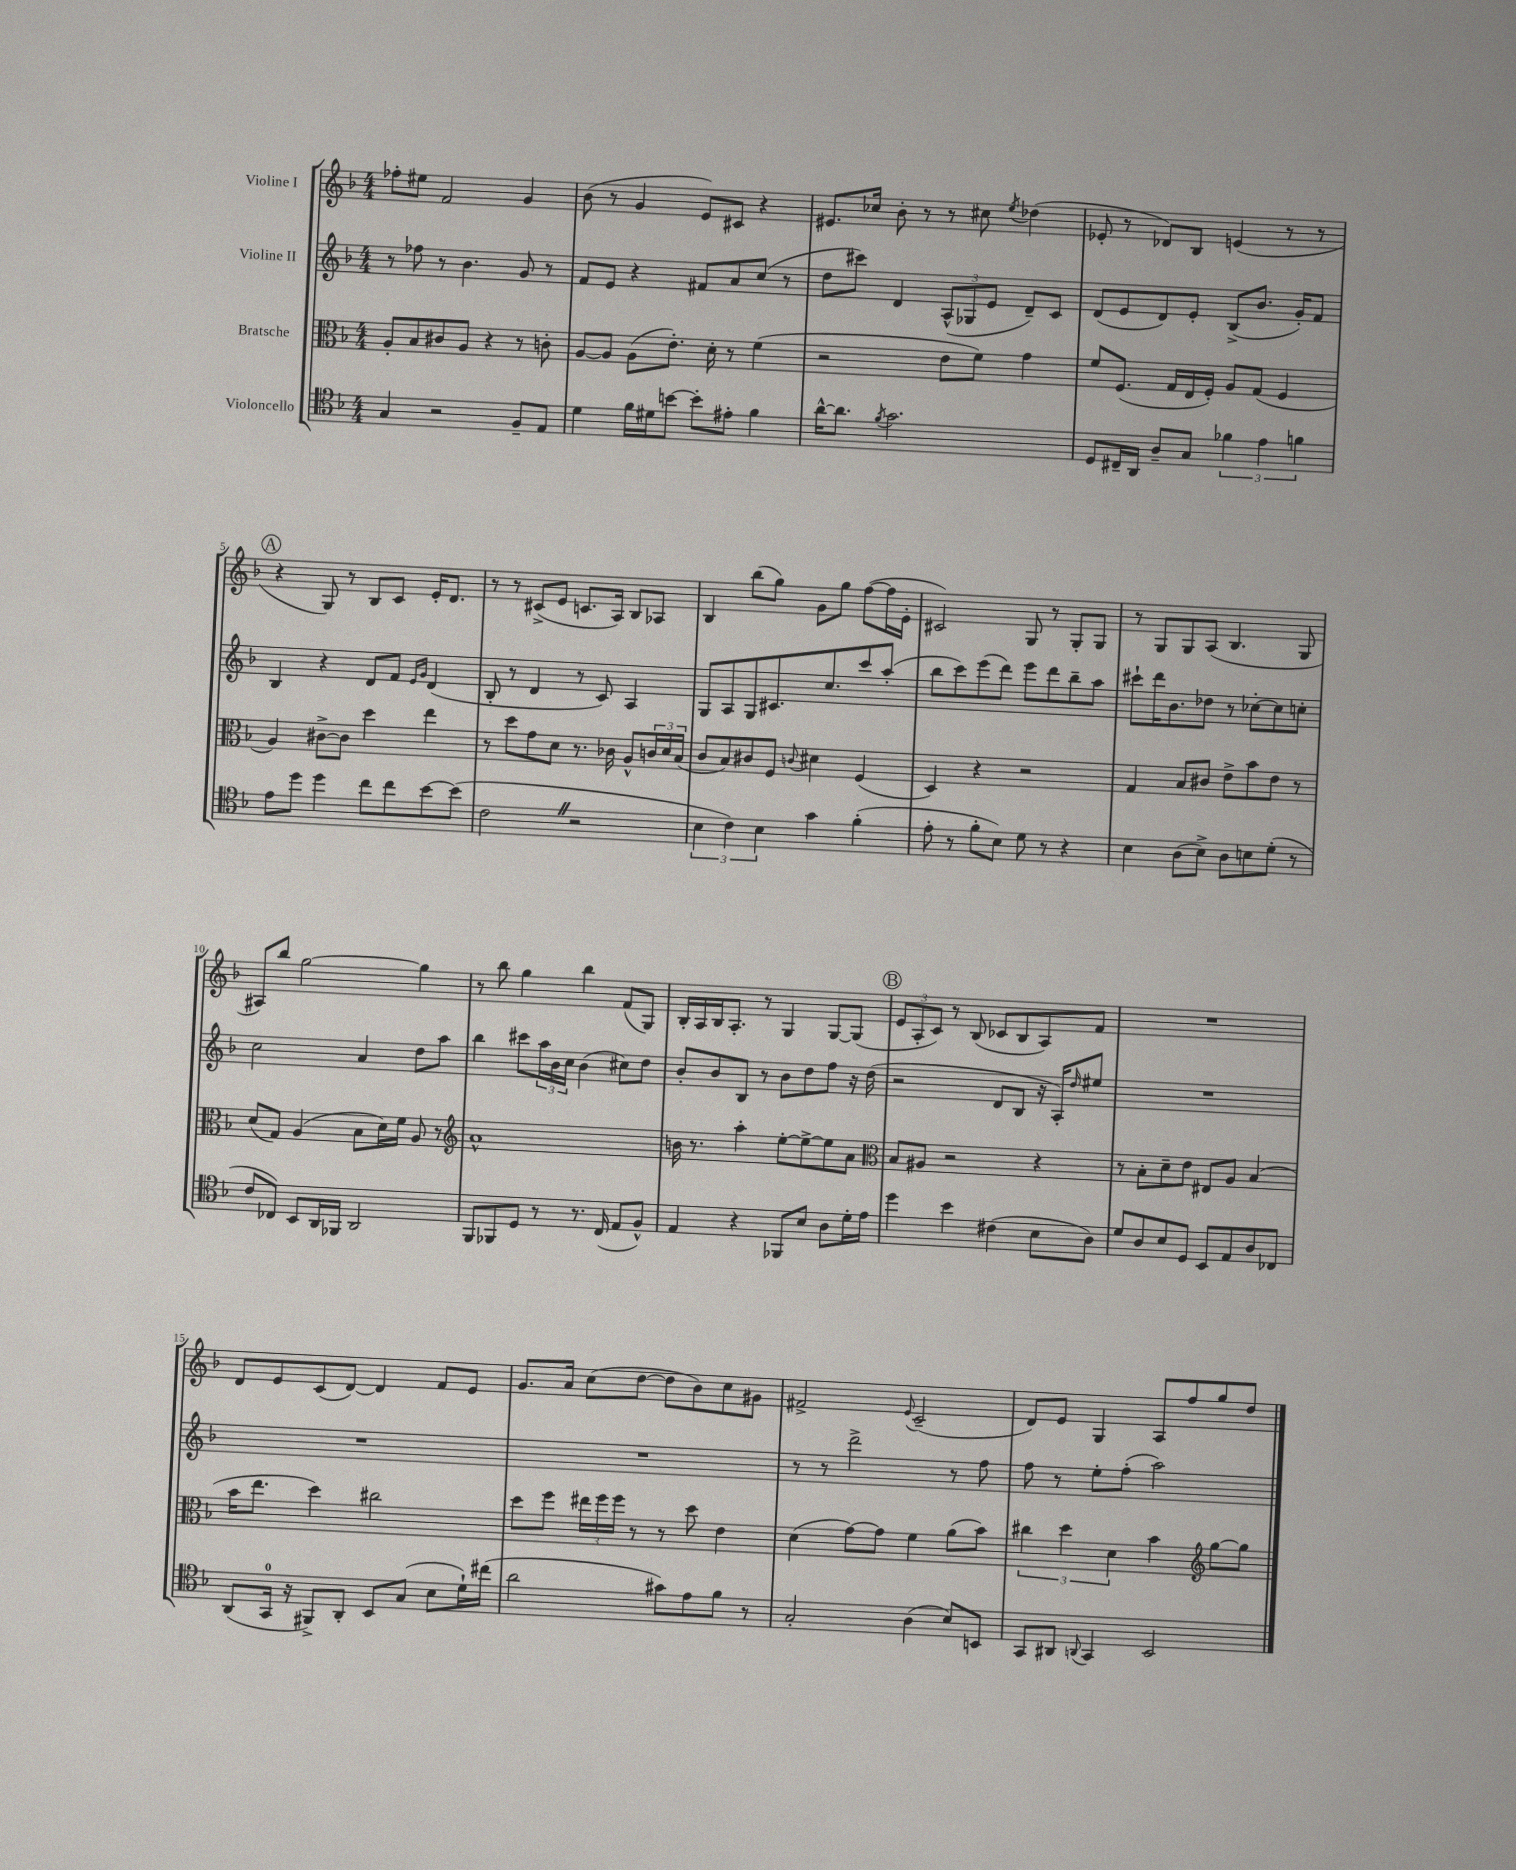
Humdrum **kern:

**kern	**kern	**kern	**kern
*staff4	*staff3	*staff2	*staff1
*clefC4	*clefC3	*clefG2	*clefG2
*k[b-]	*k[b-]	*k[b-]	*k[b-]
*M4/4	*M4/4	*M4/4	*M4/4
4G	8A'	8r	8ff-'
.	8B-	8ff-	8ee#
2r	8c#	8r	2f
.	8A	4.b-	.
.	4r	.	.
8F~	8r	8g	4g
8E	8c'	8r	.
=	=	=	=
4d	[8A	8f	(8b-
.	8A]	8e	8r
16f	(8A	4r	4g
16d#	.	.	.
[8b	8.e')	.	.
8b']	.	8f#	8e)
.	16d'	.	.
8e#'	8r	8a	8c#
4f	(4f	(8cc	4r
.	.	8r	.
=	=	=	=
[16a^^	2r	8dd	8.e#
8.a]	.	.	.
.	.	8ccc#)	.
.	.	.	16cc-
8qf	.	.	.
2.g	.	4d	8b-'
.	.	.	8r
.	8e	(12A^^	8r
.	.	12G-	.
.	8f)	.	8cc#
.	.	12e	.
.	.	.	8qee
.	4g	8d~)	(4dd-
.	.	8c	.
=	=	=	=
8D	8f	(8d	8e-'
16C#~	(8.F	8e	8r
16AA	.	.	.
8A~	.	8d)	8d-)
.	16G	.	.
8G	16E	8e'	8B-
.	16F')	.	.
6f-	8A	(8B-^	(4e
.	(8G	8.b-	.
6e	.	.	.
.	4F	.	8r
.	.	16g')	.
6f	.	.	.
.	.	8f	8r
=	=	=	=
8e	4A)	4B-	4r
8dd	.	.	.
4dd	[8c#^	4r	8G)
.	8c#]	.	8r
8cc	4dd	8d	8B-
8cc	.	8f	8c
.	.	16qqe	.
.	.	16qqg	.
[8b-	4ee	(4d	16e'
.	.	.	8.d
(8b-]	.	.	.
=	=	=	=
2c	8r	8B-'	8r
.	8dd	8r	8r
.	8g	4d	(8c#^
.	8d	.	8e
2r	8.r	8r	8.c
.	.	8c)	.
.	16c-	.	16A)
.	8A^^	4A	8B-
.	24c	.	8A-
.	24d	.	.
.	(24B-	.	.
=	=	=	=
6B-	8c	8G	4B-
.	8B-)	8A	.
6c)	.	.	.
.	8c#	8G	(8bb-
6B-	.	.	.
.	8F	8.c#	8gg)
.	8qqc	.	.
4g	4d#	.	8g
.	.	8.cc	.
.	.	.	8gg
(4f'	(4F	8ccc	([8ff
.	.	(8aa'	16ff]
.	.	.	16e'
=	=	=	=
8e'	4D)	8bb-	2c#)
8r	.	8ccc)	.
8f'	4r	(8eee	.
8B-)	.	8ddd)	.
8d	2r	8eee	8G
8r	.	8ddd	8r
4r	.	8bb-~	8G'
.	.	8aa	8G
=	=	=	=
4B-	4G	8ccc#`	8r
.	.	16ddd	8G
.	.	8.b-	.
(8A	8B-	.	8G
8B-^)	8c#	8dd-	(8A
8A	8e^	8r	4.B-
8B	8b-	[8cc-'	.
(8d'	8e	8cc-]	.
8r	8r	8cc'	8G
=	=	=	=
8c	(8d	2cc	8A#)
8C-)	8G)	.	8bb-
8BB-	(4A	.	[2gg
16AA	.	.	.
16FF-	.	.	.
2AA	8B-	4a	.
.	16d)	.	.
.	16f	.	.
.	8A	8dd	4gg]
.	8r	8aa	.
=	=	=	=
*	*clefG2	*	*
8FF	1a^^	4bb-	8r
8FF-	.	.	8bb-
8D	.	8ccc#	4gg
8r	.	24aa	.
.	.	24b-	.
.	.	24cc	.
8.r	.	(4b-	4bb-
(16C	.	.	.
8E	.	8cc#)	(8f
8F^^)	.	8dd	8G)
=	=	=	=
4E	16b	8b-'	16B-'
.	8.r	.	16A
.	.	8b-	16B-
.	.	.	8.A'
4r	4aa'	8B-	.
.	.	8r	8r
8FF-	[8ee'	8b-	4G
8B-	8ee^_	8dd	.
8A	8ee]	8ff	[8G
16d'	8a	16r	(8G]
16e	.	(16dd	.
=	=	=	=
*	*clefC3	*	*
4dd	8B-	2r	12e
.	.	.	12A'
.	8A#	.	.
.	.	.	12c)
4b-	2r	.	8r
.	.	.	(8B-
(4c#	.	8d	8c-
.	.	8B-	8B-
8B-	4r	16r	8A)
.	.	16A')	.
.	.	16qqdd	.
8A)	.	8ee#	8f
=	=	=	=
8d	8r	1r	1r
8A	8B-'	.	.
8B-	8d~	.	.
8D	8e	.	.
8BB-	8E#	.	.
8E	8A	.	.
8A	(4B-	.	.
8C-	.	.	.
=	=	=	=
(8AA	16b-	1r	8d
.	8.ee	.	.
16GG	.	.	8e
16r	.	.	.
8FF#^)	4dd)	.	(8c
8AA'	.	.	[8d)
8BB-	2cc#	.	4d]
(8G	.	.	.
8B-	.	.	8f
16d`)	.	.	8e
(16cc#	.	.	.
=	=	=	=
2a	8dd	1r	8.g
.	8ff	.	.
.	.	.	16a
.	24ee#	.	(8cc
.	24ff	.	.
.	24ff	.	.
.	8r	.	[8dd
8g#)	8r	.	8dd]
8e	8dd	.	8b-)
8f	4e	.	8cc
8r	.	.	8g#
=	=	=	=
2G'	(4d	8r	2f#^
.	.	8r	.
.	[8g)	2ddd^	.
.	8g]	.	.
.	.	.	8qqe
(4A	4f	.	(2c~
8B-)	(8a	8r	.
8BB	8b-)	8ff	.
=	=	=	=
8GG	6cc#	8ff	8d)
8AA#	.	8r	8e
.	6dd	.	.
8qqAA	.	.	.
4GG	.	8ee'	4G
.	6d	.	.
.	.	(8ff'	.
2BB-	4b-	2aa)	8A
.	.	.	8ff
*	*clefG2	*	*
.	[8gg	.	8gg
.	8gg]	.	8dd
==	==	==	==
*-	*-	*-	*-
